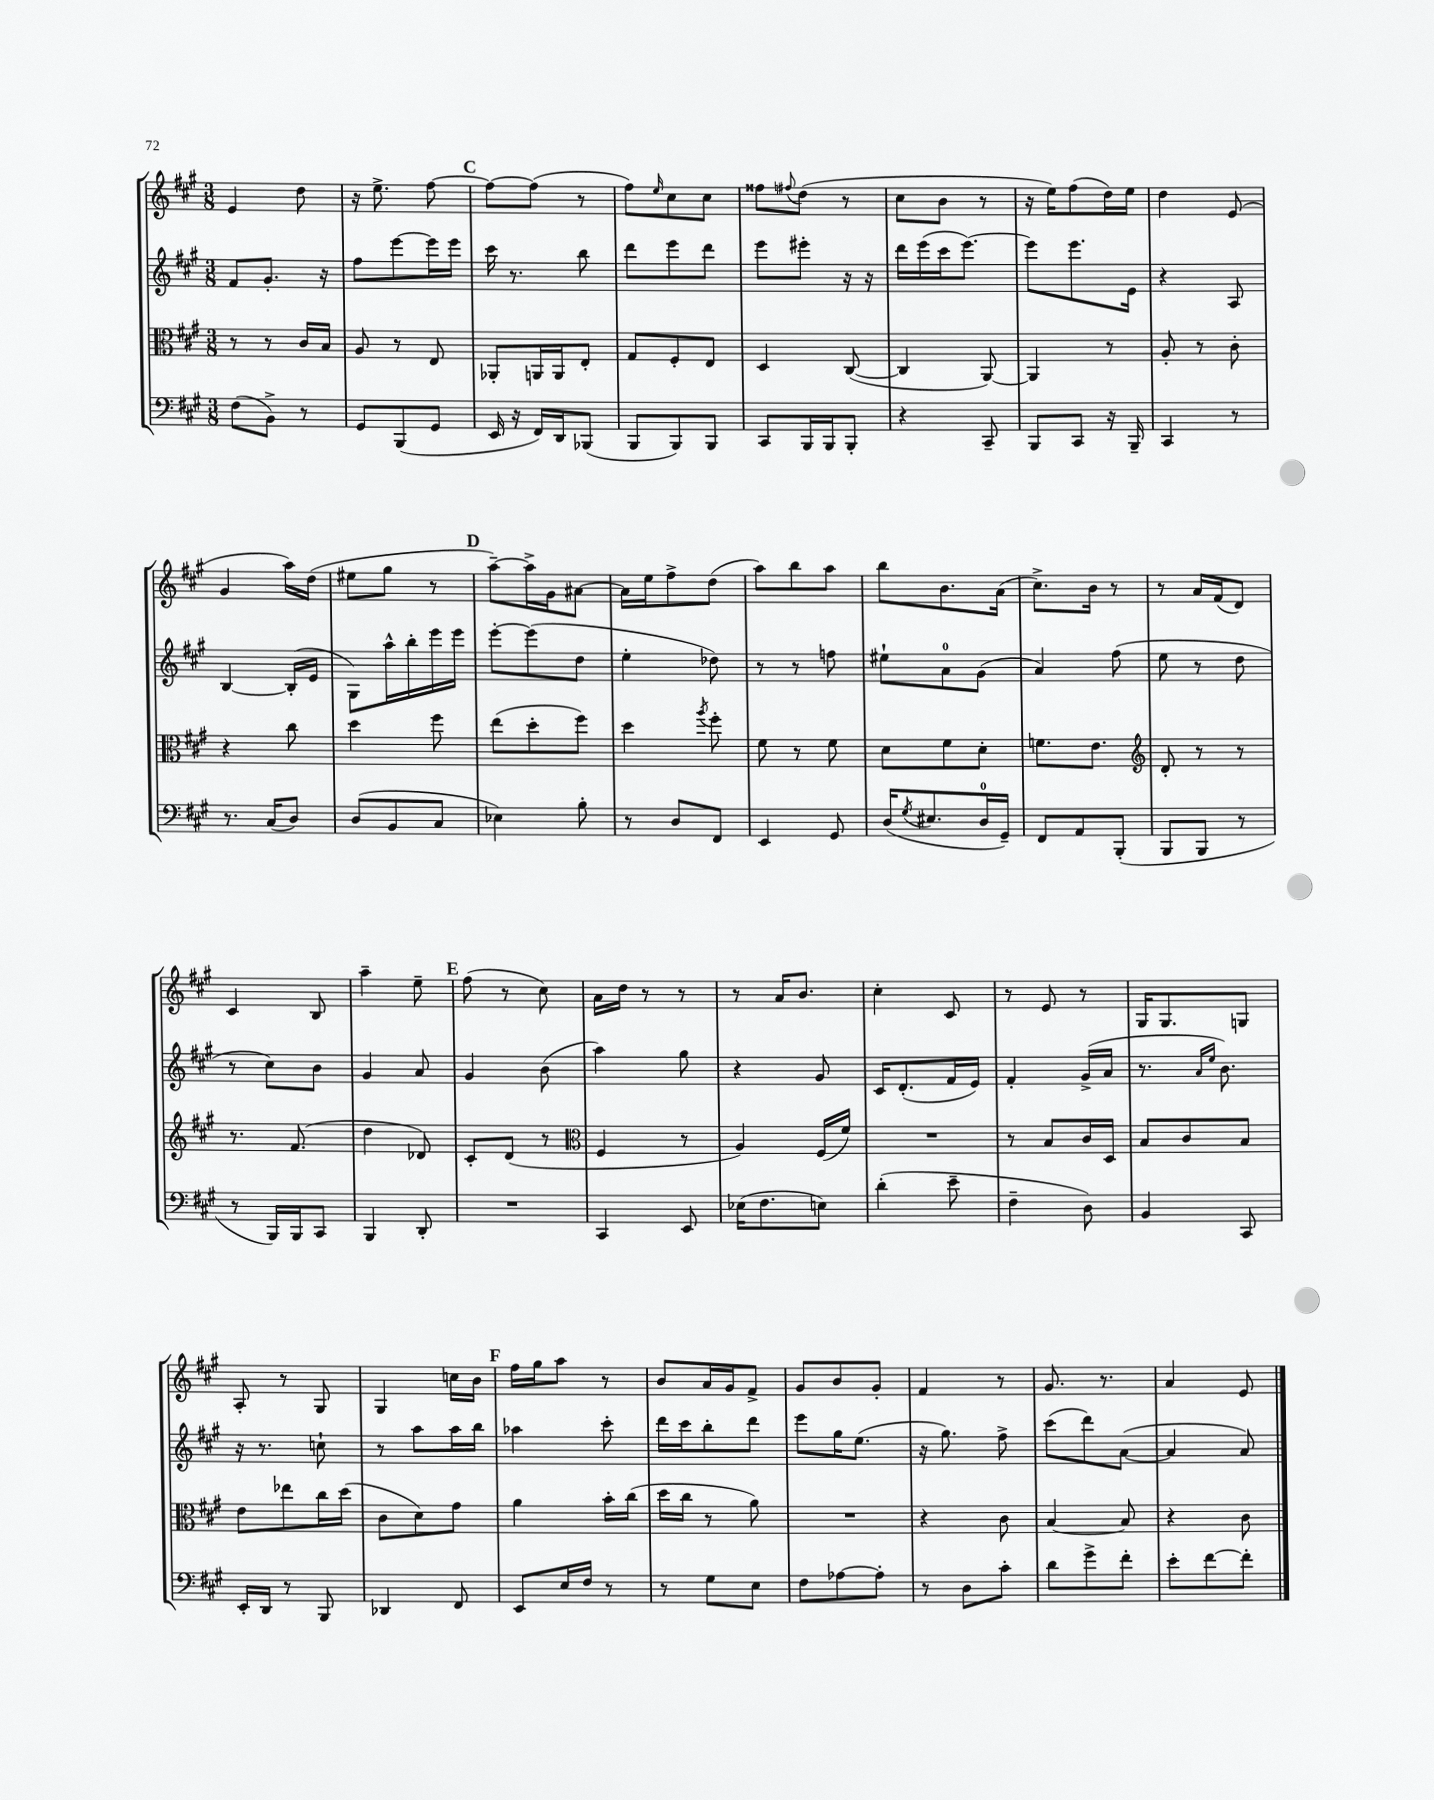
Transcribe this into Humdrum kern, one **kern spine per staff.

**kern	**kern	**kern	**kern
*part4	*part3	*part2	*part1
*staff4	*staff3	*staff2	*staff1
*clefF4	*clefC3	*clefG2	*clefG2
*k[f#c#g#]	*k[f#c#g#]	*k[f#c#g#]	*k[f#c#g#]
*M3/8	*M3/8	*M3/8	*M3/8
=134	=134	=134	=134
(8F#\L	8r	8f#/L	4e/
8BB^\J)	8r	8.g#'/J	.
8r	16c#/LL	.	8dd\
.	16B/JJ	16r	.
=135	=135	=135	=135
8GG#/L	8A/	8ff#\L	16r
.	.	.	8.ee^\
(8BBB/	8r	[8eee\	.
8GG#/J	8E/	16eee\L]	[8ff#\
.	.	16eee\JJ	.
!!LO:REH:place=s1:t=C
=136	=136	=136	=136
16EE/	8AA-X'/L	16ccc#\	8ff#\L_
16r	.	8.r	.
16FF#/LL)	16AAn/L	.	(8ff#\J]
16DD/J	16AA/J	.	.
(8BBB-X/J	8E'/J	8bb\	8r
=137	=137	=137	=137
8BBB/L	8G#/L	8ddd\L	8ff#\L)
.	.	.	16qqee/
8BBB/)	8F#'/	8eee\	8cc#\
8BBB/J	8E/J	8ddd\J	8cc#\J
=138	=138	=138	=138
8CC#/L	4D/	8eee\L	8ff##X\L
.	.	.	8qqff#X/
16BBB/L	.	8eee#X'\J	(8dd\J
16BBB/J	.	.	.
8BBB'/J	([8C#/	16r	8r
.	.	16r	.
=139	=139	=139	=139
4r	4C#/]	16ddd\LL	8cc#\L
.	.	(16eee\	.
.	.	16ccc#\J	8b\J
.	.	[8.eee\J)	.
8CC#~/	[8AA/)	.	8r
=140	=140	=140	=140
8BBB/L	4AA/]	8eee\L]	16r
.	.	.	16ee\KL)
8CC#/J	.	8.eee\	(8ff#\
16r	8r	.	16dd\L)
16BBB~/	.	16e\Jk	16ee\JJ
=141	=141	=141	=141
4CC#/	8A'/	4r	4dd\
.	8r	.	.
8r	8c#'\	8A/	(8e/
!!LO:LB:g=z
=142	=142	=142	=142
8.r	4r	[4B/	4g#/
(16C#/KL	.	.	.
8D/J)	8cc#\	(16B'/LL]	16aa\LL)
.	.	16e/JJ	(16dd\JJ
=143	=143	=143	=143
(8D/L	4dd\	8G#\L)	8ee#X\L
8BB/	.	16aa^^\L	8gg#\J
.	.	16bb'\	.
8C#/J	8ff#\	16eee\	8r
.	.	16eee\JJ	.
!!LO:REH:place=s1:t=D
=144	=144	=144	=144
4E-X\)	(8ee\L	[8eee'\L	[8aa~\L)
.	8dd'\	(8eee\]	16aa^\L]
.	.	.	16g#\J
8B'\	8ff#\J)	8dd\J	[8a#X\J
=145	=145	=145	=145
8r	4dd\	4ee'\	16a#\LL]
.	.	.	16ee\J
8D/L	.	.	8ff#^\
.	8qaa/	.	.
8FF#/J	8ff#'\	8dd-X\)	(8dd\J
=146	=146	=146	=146
4EE/	8f#\	8r	8aa\L)
.	8r	8r	8bb\
8GG#/	8f#\	8ffn\	8aa\J
=147	=147	=147	=147
(16D/KL	8d\L	8ee#X`\L	8bb\L
8qG#/	.	.	.
8.E#X/	.	.	.
.	8f#\	8a\	8.b\
16D/L	8d'\J	(8g#\J	.
16GG#~/JJ)	.	.	(16a\Jk
=148	=148	=148	=148
8FF#/L	8.fn\L	4a/)	8.cc#^\L)
8AA/	.	.	.
.	8.e\J	.	16b\Jk
(8BBB'/J	.	(8ff#\	8r
=149	=149	=149	=149
*	*clefG2	*	*
8BBB/L	8d'/	8ee\	8r
8BBB/J	8r	8r	16a/LL
.	.	.	(16f#/J
8r	8r	8dd\	8d/J)
!!LO:LB:g=z
=150	=150	=150	=150
8r	8.r	8r	4c#/
16BBB/LL)	.	8cc#\L)	.
16BBB/J	(8.f#/	.	.
8CC#/J	.	8b\J	8B/
=151	=151	=151	=151
4BBB/	4dd\	4g#/	4aa~\
8DD'/	8d-X/)	8a/	8ee~\
!!LO:REH:place=s1:t=E
=152	=152	=152	=152
4.r	8c#'/L	4g#/	(8ff#\
.	(8d/J	.	8r
.	8r	(8b\	8cc#\)
=153	=153	=153	=153
*	*clefC3	*	*
4CC#/	4F#/	4aa\)	16a\LL
.	.	.	16dd\JJ
.	.	.	8r
8EE/	8r	8gg#\	8r
=154	=154	=154	=154
(16E-X\KL	4A/)	4r	8r
8.F#\	.	.	.
.	.	.	16a/KL
.	.	.	8.b/J
8En\J)	(16F#/LL	8g#/	.
.	16f#/JJ)	.	.
=155	=155	=155	=155
(4d'\	4.r	16c#/KL	4cc#'\
.	.	(8.d'/	.
8e~\	.	16f#/L	8c#/
.	.	16e/JJ)	.
=156	=156	=156	=156
4F#~\	8r	4f#'/	8r
.	8B/L	.	8e/
8D\)	16c#/L	(16g#^/LL	8r
.	16D/JJ	16a/JJ	.
=157	=157	=157	=157
4BB/	8B/L	8.r	16G#/KL
.	.	.	8.G#/
.	8c#/	.	.
.	.	16qqa/LL	.
.	.	16qqee/JJ	.
.	.	8.b\)	.
8CC#/	8B/J	.	8Gn/J
!!LO:LB:g=z
=158	=158	=158	=158
16EE'/LL	8e\L	16r	8A'/
16DD/JJ	.	8.r	.
8r	8ee-X\	.	8r
8BBB/	16cc#\L	8ccn`\	8G#/
.	(16dd\JJ	.	.
=159	=159	=159	=159
4DD-X/	8c#\L	8r	4G#/
.	8d\)	8aa\L	.
8FF#/	8g#\J	16aa\L	16ccn\LL
.	.	16bb\JJ	16b\JJ
!!LO:REH:place=s1:t=F
=160	=160	=160	=160
8EE/L	4a\	4aa-X\	16ff#\LL
.	.	.	16gg#\J
16E/L	.	.	8aa\J
16F#/JJ	.	.	.
8r	16b'\LL	8ccc#'\	8r
.	(16cc#\JJ	.	.
=161	=161	=161	=161
8r	16dd\LL	16ddd\LL	8b/L
.	16cc#\JJ	16ccc#\J	.
8G#\L	8r	8bb'\	16a/L
.	.	.	16g#/J
8E\J	8a\)	8ddd\J	8f#^/J
=162	=162	=162	=162
8F#\L	4.r	8eee\L	8g#/L
[8A-X\	.	16gg#\K	8b/
.	.	(8.ee\J	.
8A-'\J]	.	.	8g#'/J
=163	=163	=163	=163
8r	4r	16r	4f#/
.	.	8.gg#\)	.
8D\L	.	.	.
8c#'\J	8c#\	8ff#^\	8r
=164	=164	=164	=164
8d\L	[4B/	(8ccc#\L	8.g#/
8g#^\	.	8ddd\)	.
.	.	.	8.r
8f#'\J	8B/]	([8a\J	.
=165	=165	=165	=165
8e'\L	4r	4a/]	4a/
[8f#\	.	.	.
8f#'\J]	8c#\	8a/)	8e/
==	==	==	==
*-	*-	*-	*-
